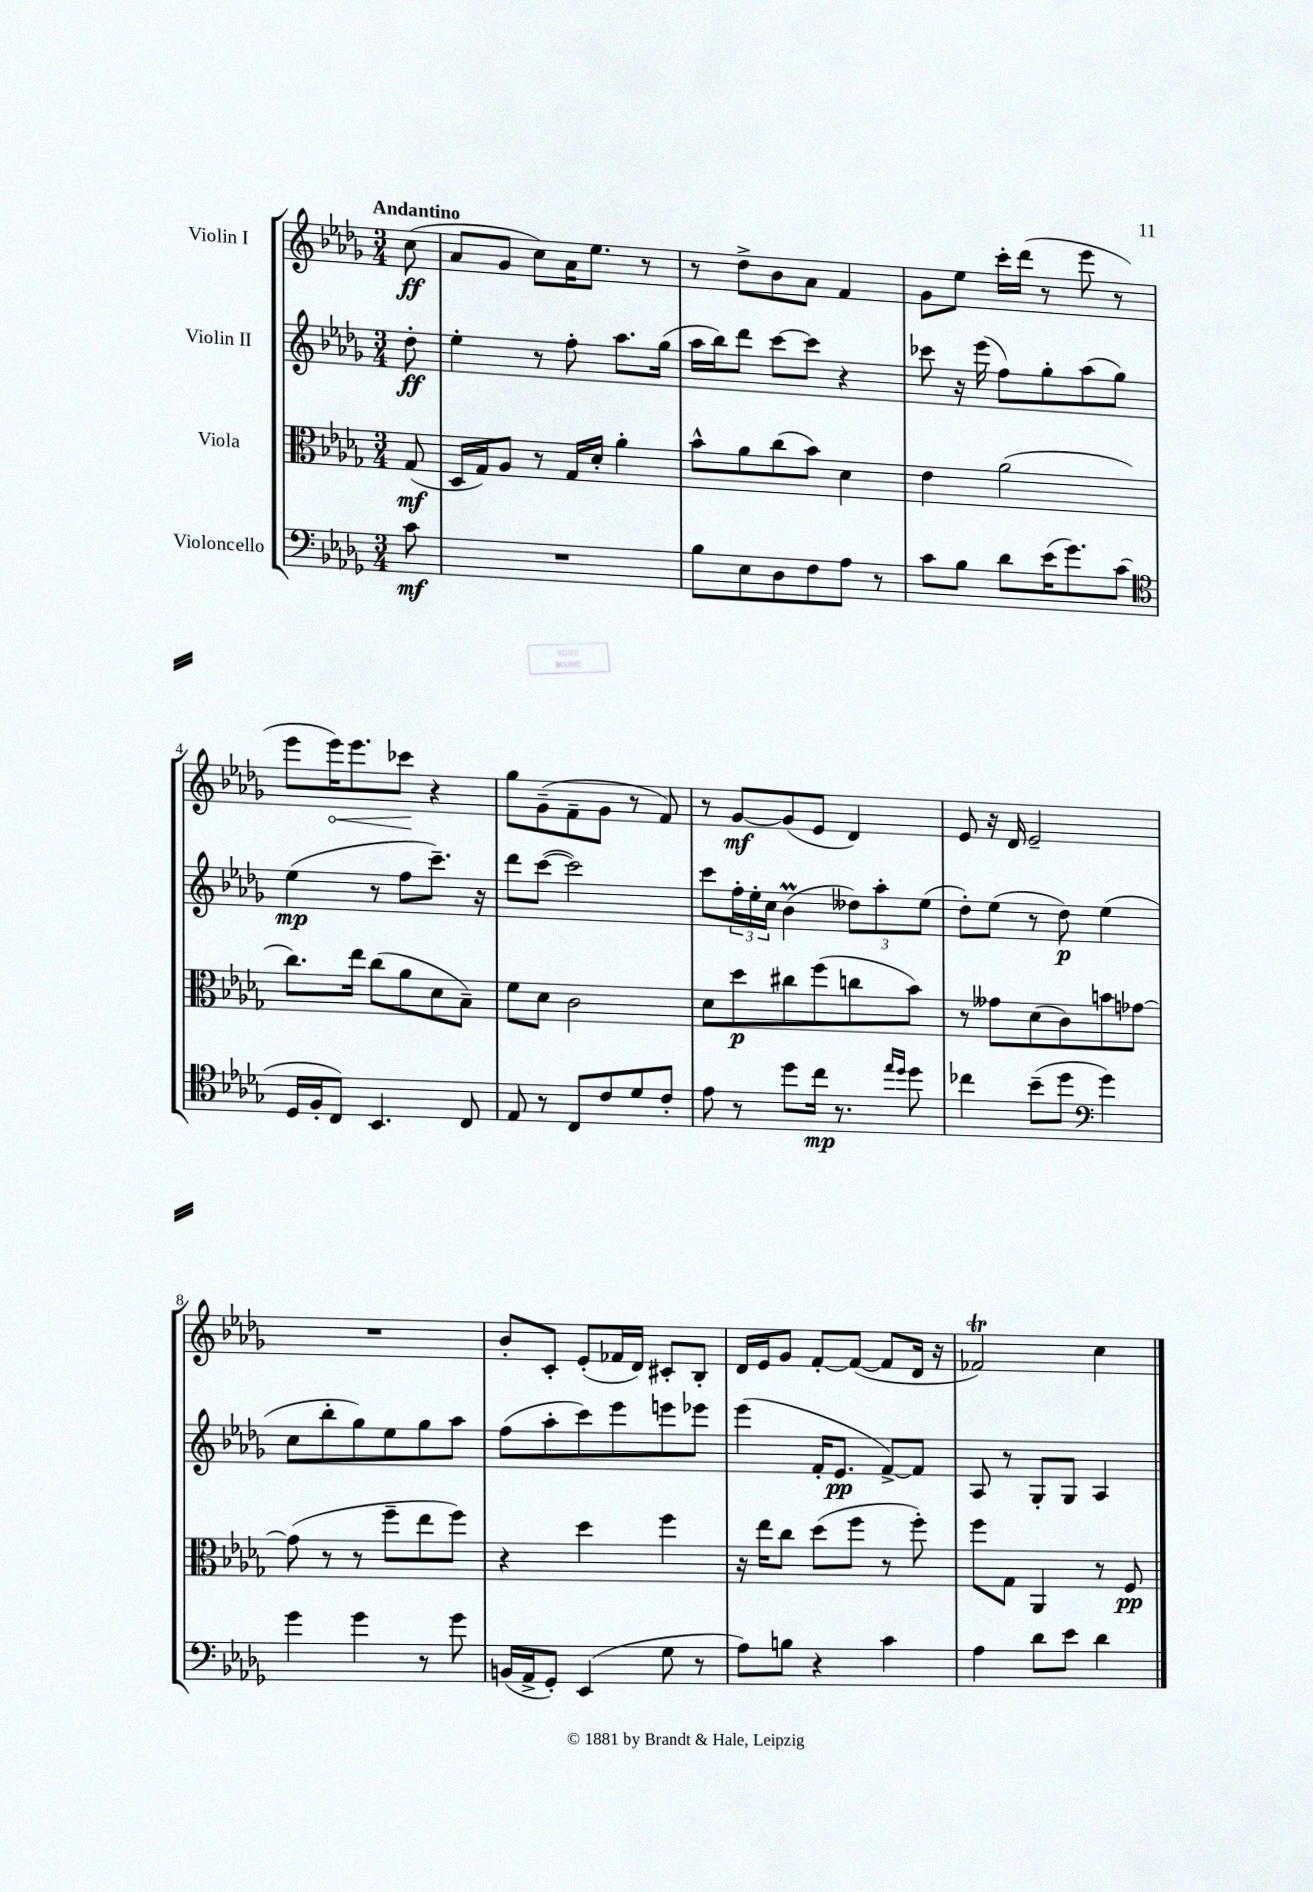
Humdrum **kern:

**kern	**kern	**kern	**kern
*staff4	*staff3	*staff2	*staff1
*clefF4	*clefC3	*clefG2	*clefG2
*k[b-e-a-d-g-]	*k[b-e-a-d-g-]	*k[b-e-a-d-g-]	*k[b-e-a-d-g-]
*M3/4	*M3/4	*M3/4	*M3/4
8c	(8G-	8dd-'	(8cc
=	=	=	=
2.r	16D-	4ee-'	8a-
.	16G-)	.	.
.	8A-	.	8g-
.	8r	8r	8cc)
.	16G-	8ff'	16a-
.	16d-'	.	8.ee-
.	4a-'	8.aa-	.
.	.	.	8r
.	.	(16gg-	.
=	=	=	=
8B-	8b-^^	16aa-	8r
.	.	16bb-)	.
8E-	8a-	8ddd-	8dd-^
8D-	(8cc	[8ccc	8b-
8F	8b-)	8ccc]	8a-
8A-	4d-	4r	4f
8r	.	.	.
=	=	=	=
8c	4e-	8ccc-	8g-
8B-	.	16r	8ee-
.	.	(16eee-	.
8d-	(2a-	8ff)	16ccc'
.	.	.	(16ddd-
(16e-	.	8gg-'	8r
8.g-)	.	.	.
.	.	(8aa-	8eee-
(8c	.	8gg-)	8r
=	=	=	=
*clefC4	*	*	*
16D-	8.cc)	(4ee-	8eee-
16F'	.	.	.
8C)	.	.	16eee-)
.	16ee-	.	8.eee-
4.BB-	(8cc	8r	.
.	8a-	8ff	8ccc-
.	8d-	8.ccc~)	4r
8C	8B-~)	.	.
.	.	16r	.
=	=	=	=
8E-	8f	8ddd-	8gg-
8r	8d-	([8ccc	(8g-~
8C	2c	2ccc])	8f~
8c	.	.	8g-
8d-	.	.	8r
8c'	.	.	8f)
=	=	=	=
8e-	8d-	8ccc	8r
8r	8dd-	24ff'	[8g-
.	.	24ee-'	.
.	.	24cc	.
8dd-	8cc#	(4b-	(8g-]
16cc	(8ff	.	8e-
8.r	.	.	.
.	8cc	12dd--)	4d-)
.	.	12aa-'	.
16qqee-	.	.	.
16qqdd-	.	.	.
8dd-	8b-)	.	.
.	.	(12ee-	.
=	=	=	=
4cc-	8r	8dd-')	8e-
.	8g--	(8ee-	16r
.	.	.	16d-
(8b-~	(8d-	8r	2e-~
8dd-	8c)	8dd-)	.
*clefF4	*	*	*
4g-)	8b	(4ee-	.
.	[8g-	.	.
=	=	=	=
4g-	(8g-]	8cc	2.r
.	8r	8bb-'	.
4g-	8r	8gg-)	.
.	8ff~	8ee-	.
8r	8ee-	8gg-	.
8g-	8ff)	8aa-	.
=	=	=	=
(16BB	4r	(8ff	8b-'
16AA-^	.	.	.
8GG-')	.	8aa-'	8c'
(4EE-	4dd-	8ccc)	(8e-'
.	.	8eee-	16f-
.	.	.	16d-)
8G-	4ff	8eee	8c#'
8r	.	8eee-	8B-'
=	=	=	=
8A-)	16r	(4eee-	16d-
.	16ee-	.	16e-
8B	8cc	.	8g-
4r	(8dd-	16f'	[8f'
.	.	8.e-	.
.	8ff	.	(8f_
4c	8r	[8f^)	8f]
.	8ff')	8f]	16d-
.	.	.	16r
=	=	=	=
4A-	8ff	8A-	2f-)
.	8G-	8r	.
8d-	4AA-	8G-'	.
8e-	.	8G-	.
4d-	8r	4A-	4cc
.	8F	.	.
==	==	==	==
*-	*-	*-	*-
